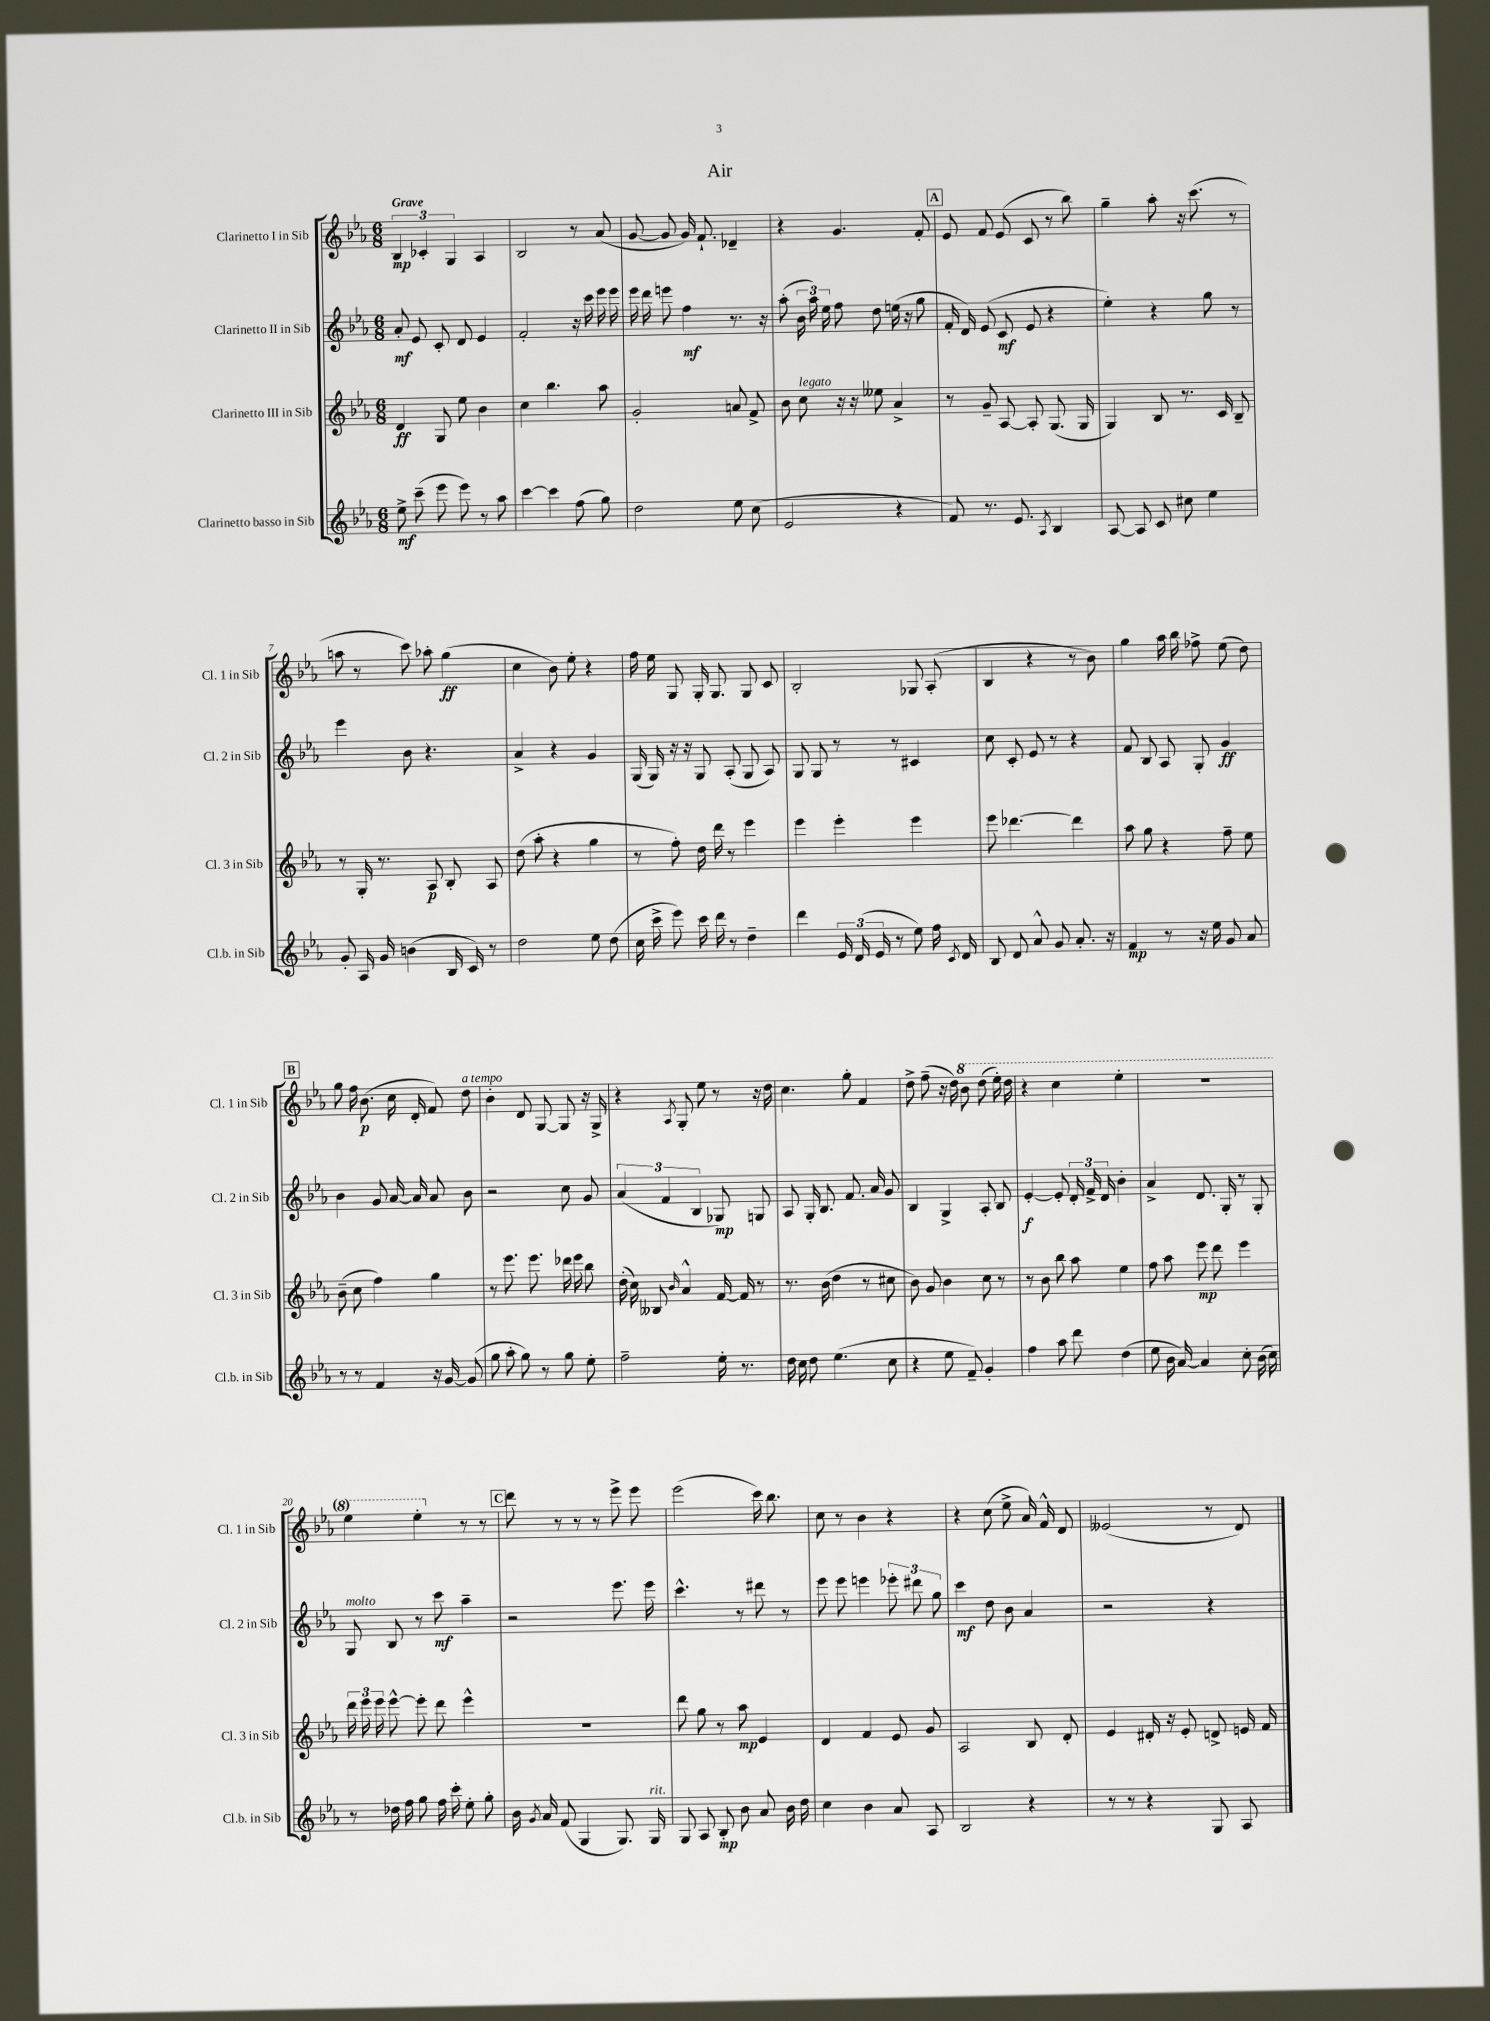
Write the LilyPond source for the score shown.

\header { title = "Air" }
<<
\new StaffGroup <<
\new Staff = "s0" \with { instrumentName = "Clarinetto I in Sib" shortInstrumentName = "Cl. 1 in Sib" } {
    \clef treble \key ees \major \numericTimeSignature \time 6/8 \tempo "Grave"
    \autoBeamOff \tuplet 3/2 { bes4\mp ces'4-. g4 } aes4 |
    bes2 r8 aes'8( |
    g'8~ g'8 g'16) f'8.-! des'4-- |
    r4 g'4. f'8-. |
    \mark \markup { \box "A" } ees'8 f'8 ees'8( c'8 r8 bes''8) |
    g''4-- aes''8-. r16 c'''8.( r8 |
    a''8 r8 c'''8) aes''8-. g''4\ff( |
    c''4 bes'8) ees''8-. r4 |
    f''16 ees''16 g8 g16-. g8. g8 c'8 |
    bes2-. ges8 aes8-.( |
    bes4 r4 r8 bes'8) |
    g''4 aes''16 bes''16 fes''8-> ees''8( d''8) |
    \mark \markup { \box "B" } g''8 f''16 bes'8.\p( c''16 d'16-. f'8) d''8^\markup { \italic "a tempo" } |
    bes'4-. d'8 g8~ g8 r16 g16-> |
    r4 \acciaccatura { aes8 } g8-. ees''8 r8 r16 d''16 |
    c''4. g''8-. f'4 |
    d''8-> f''8--( r16 d''16) \ottava #1 bes''8 d'''8( ees'''16-.) d'''16 |
    r4 c'''4 ees'''4-. |
    r2. |
    ees'''4 ees'''4-. \ottava #0 r8 r8 |
    \mark \markup { \box "C" } d'''8 r8 r8 r8 ees'''8-> ees'''8 |
    ees'''2( c'''16) bes''8. |
    c''8 r8 bes'4 r4 |
    r4 c''8( ees''8-> aes'16) f'16-^ d'8 |
    eeses'2( r8 d'8) \bar "|." |
}
\new Staff = "s1" \with { instrumentName = "Clarinetto II in Sib" shortInstrumentName = "Cl. 2 in Sib" } {
    \clef treble \key ees \major \numericTimeSignature \time 6/8
    \autoBeamOff aes'8-.\mf ees'8 c'8-. d'8 ees'4 |
    f'2-. r16 c'''16 ees'''16 ees'''16 |
    ees'''16 d'''16 e'''8 f''4\mf r8. r16 |
    aes''8-.( \tuplet 3/2 { bes'16 aes''16) ees''16 } f''8 d''8 e''16( r16 g''8 |
    \mark \markup { \box "A" } f'16-. d'16) ees'8( c'8\mf ees'8 r4 |
    ees''4-.) r4 g''8 r8 |
    ees'''4 bes'8 r4. |
    aes'4-> r4 g'4 |
    g16( g16) r16 r16 g8 aes8-.( g8 aes8) |
    g8 g8 r8 r8 cis'4 |
    c''8 c'8-. ees'8 r8 r4 |
    f'8 bes8 aes8 g8-. g'4\ff |
    \mark \markup { \box "B" } bes'4 g'8 aes'16~ aes'16 aes'8 bes'8 |
    r2 c''8 g'8 |
    \tuplet 3/2 { aes'4( f'4 bes4 } ges8\mp) g8 |
    aes8 g16-. bes8. f'8. aes'16 g'8 |
    bes4 g4-> aes8-. bes8 |
    ees'4~-.\f ees'8-. \tuplet 3/2 { d'16-. f'16-> d'16 } bes'4-. |
    aes'4-> d'8. g16-. r8 g8-. |
    g8^\markup { \italic "molto" } bes8 r8 c'''8\mf aes''4-- |
    \mark \markup { \box "C" } r2 ees'''8. ees'''16 |
    c'''4.-^ r8 dis'''8 r8 |
    ees'''8 ees'''8 e'''4 \tuplet 3/2 { ees'''8-. dis'''8 g''8 } |
    c'''4\mf d''8 bes'8 aes'4 |
    r2 r4 \bar "|." |
}
\new Staff = "s2" \with { instrumentName = "Clarinetto III in Sib" shortInstrumentName = "Cl. 3 in Sib" } {
    \clef treble \key ees \major \numericTimeSignature \time 6/8
    \autoBeamOff d'4\ff g8 ees''8 bes'4 |
    c''4 bes''4. aes''8 |
    g'2-. a'8 f'8-> |
    bes'8 c''8^\markup { \italic "legato" } r16 r16 eeses''8 aes'4-> |
    \mark \markup { \box "A" } r8 g'8-- aes8~ aes8-. g8.( g16 |
    g4) bes8 r8. c'16 bes8-- |
    r8 g16-. r8. aes8\p bes8-. aes8 |
    d''8( aes''8-. r4 g''4 |
    r8 f''8-.) d''16 d'''16 r8 ees'''4 |
    ees'''4 ees'''4-. ees'''4 |
    ees'''8 des'''4.~ des'''4 |
    aes''8 g''8 r4 f''8-- ees''8 |
    \mark \markup { \box "B" } bes'8--( c''8 f''4) g''4 |
    r8 ees'''8. ees'''8. des'''16 ees'''16 bes''8 |
    d''16-.( c''16) beses8 \grace { bes'16 } aes'4-^ f'16~ f'16 r8 |
    r8. bes'16( d''4 r8 cis''8 |
    bes'8) g'8 bes'4 c''8 r8 |
    r8 bes'8 bes''8 aes''8 ees''4 |
    f''8 aes''8 ees'''8\mp d'''8 ees'''4 |
    \tuplet 3/2 { d'''16 ees'''16 ees'''16 } ees'''8~-^ ees'''8-. d'''8 ees'''4-^ |
    \mark \markup { \box "C" } R2. |
    d'''8 g''8 r8 aes''8\mp ees'4 |
    d'4 f'4 ees'8 g'8 |
    aes2 bes8 d'8-. |
    ees'4 dis'16-. r16 ees'8-. d'8-> e'16 f'16 \bar "|." |
}
\new Staff = "s3" \with { instrumentName = "Clarinetto basso in Sib" shortInstrumentName = "Cl.b. in Sib" } {
    \clef treble \key ees \major \numericTimeSignature \time 6/8
    \autoBeamOff ees''8->\mf c'''8--( ees'''8 ees'''8) r8 aes''8 |
    c'''4~ c'''4 f''8( g''8) |
    d''2 ees''8 c''8( |
    ees'2 r4 |
    \mark \markup { \box "A" } f'8) r8. ees'8. \acciaccatura { aes8 } bes4 |
    aes8~ aes8 c'8 cis''8 ees''4 |
    g'8-. aes16 g'16 b'4( bes16 c'16) r8 |
    d''2 ees''8 d''8( |
    c''16 c'''16-> ees'''8) c'''16 d'''16 r8 d''4-- |
    d'''4 \tuplet 3/2 { ees'16 d'16( ees'16 } r8 ees''8) f''16 \acciaccatura { c'8 } d'16 |
    bes8 d'8 aes'8-^ g'8 aes'8.-. r16 |
    f'4\mp r8 r16 ees''16 g'8 aes'8 |
    \mark \markup { \box "B" } r8 r8 f'4 r16 g'16~ g'8( |
    g''8 aes''8-. g''8) r8 g''8 ees''8-. |
    f''2-- ees''16-. r8. |
    d''16 c''16 d''8 ees''4.( c''8 |
    r4 ees''8 f'8--) g'4-. |
    f''4 aes''8 d'''8 d''4( |
    ees''8 bes'16 aes'16~) aes'4 c''8-. bes'16( c''16) |
    r8 des''16 f''16 g''8 f''16 c'''16-. ees''8-. g''8-. |
    \mark \markup { \box "C" } bes'16 \acciaccatura { g'8 } aes'16 f'8( g4 g8.) g16^\markup { \italic "rit." } |
    g8 aes8 bes8-.\mp bes'8 aes'8 bes'16 d''16 |
    c''4 bes'4 aes'8 aes8 |
    bes2 r4 |
    r8 r8 r4 g8 aes8 \bar "|." |
}
>>
>>
